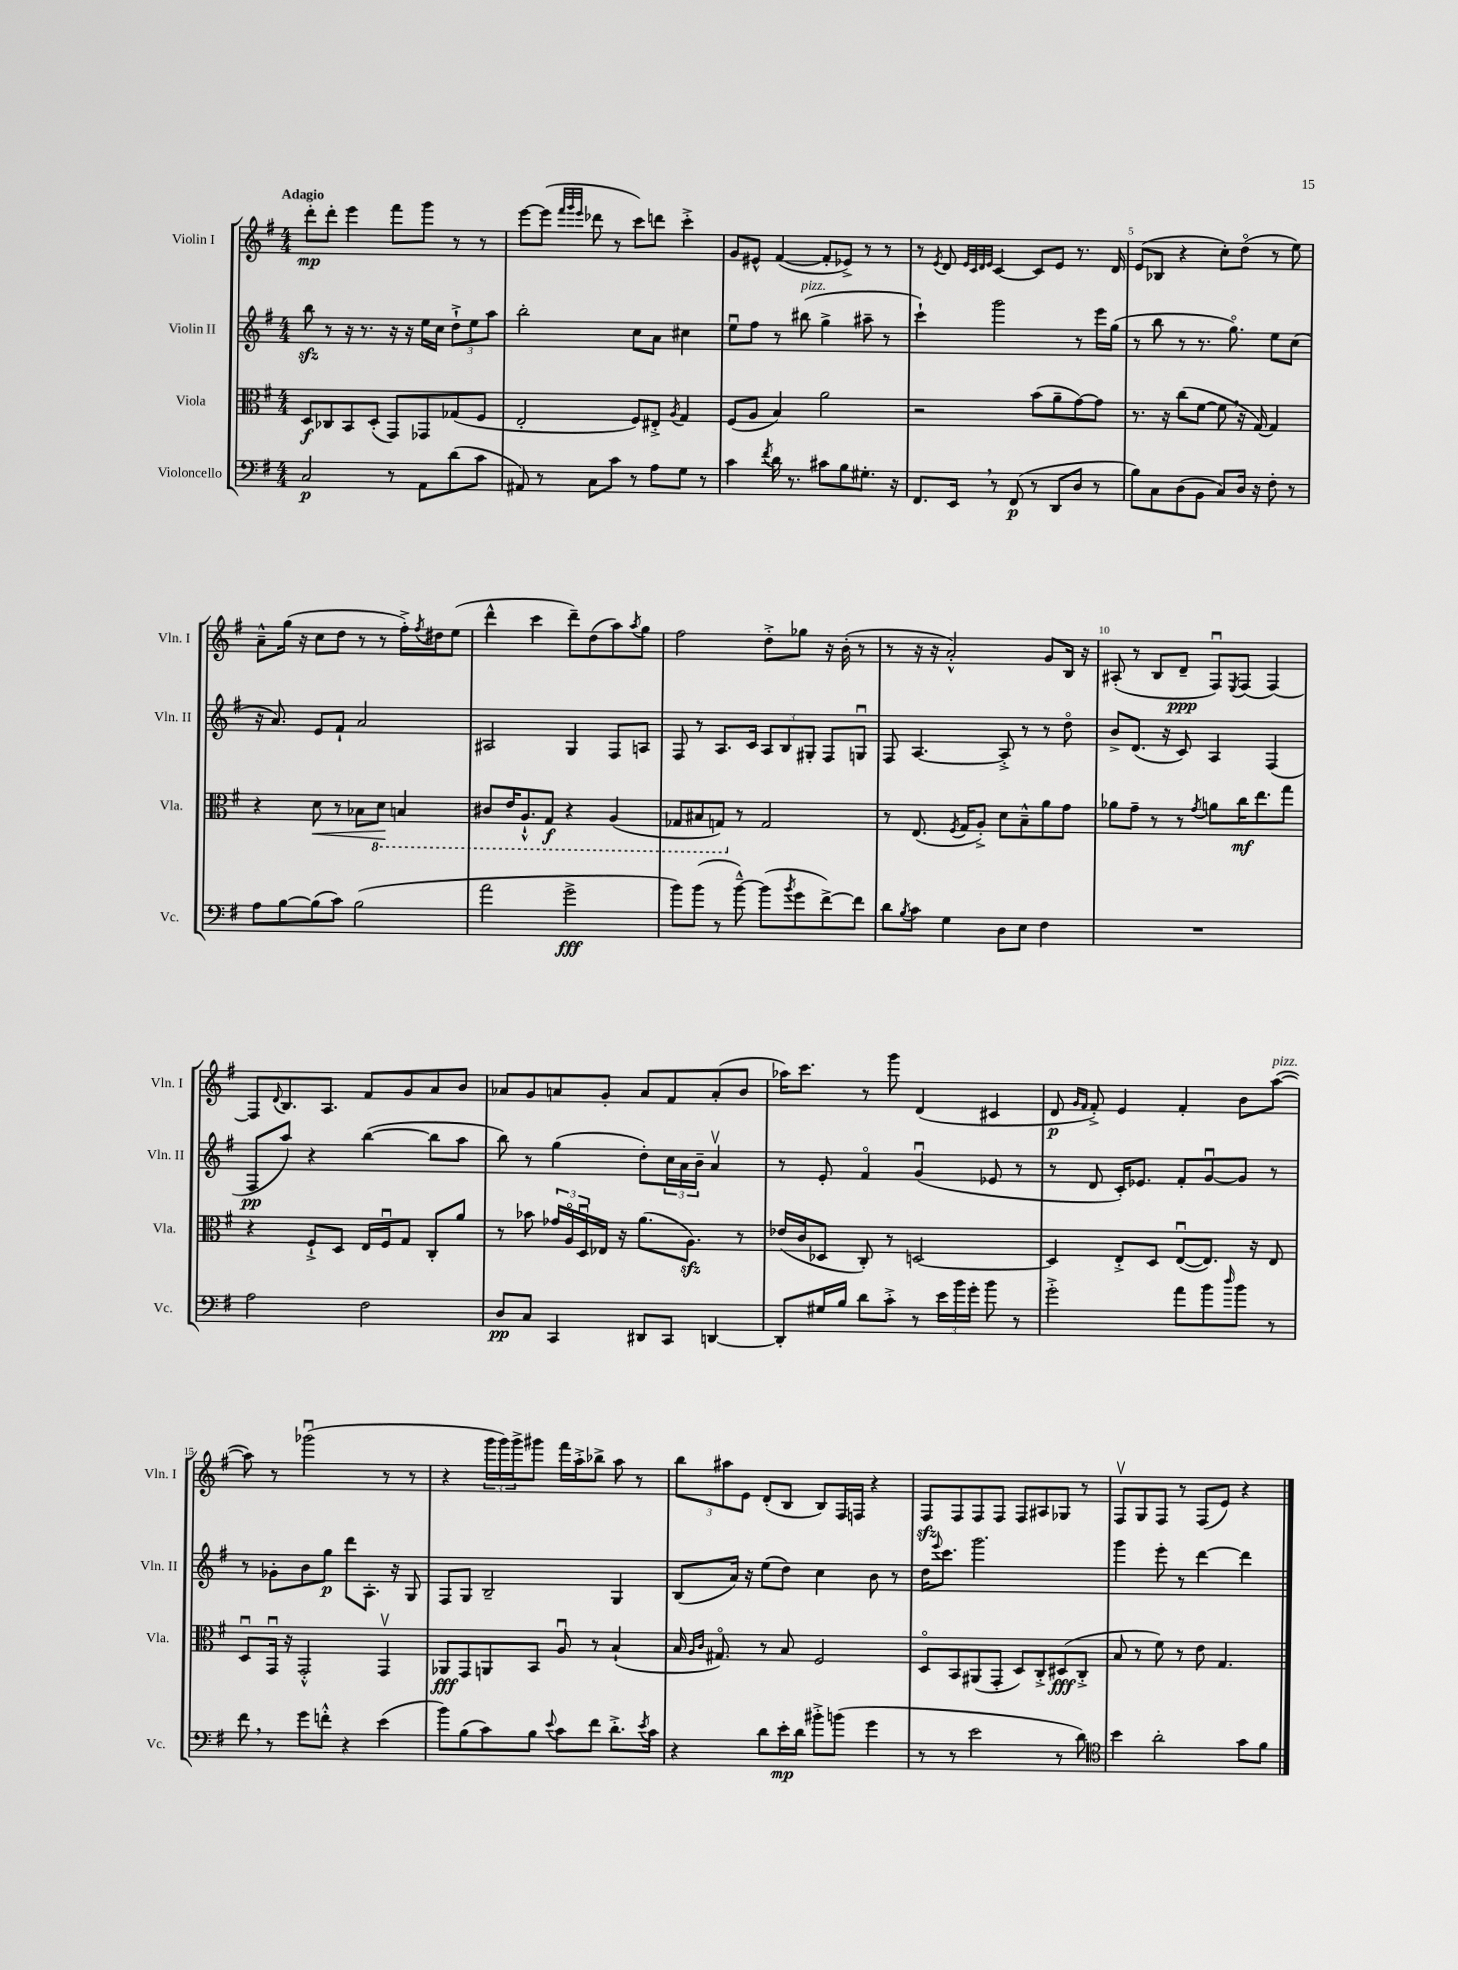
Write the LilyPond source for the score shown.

<<
\new StaffGroup <<
\new Staff = "s0" \with { instrumentName = "Violin I" shortInstrumentName = "Vln. I" } {
    \clef treble \key g \major \numericTimeSignature \time 4/4 \tempo "Adagio"
    d'''8-.\mp d'''8-. e'''4 fis'''8 g'''8 r8 r8 |
    e'''8~ e'''8( \grace { fis'''32 g'''32 e'''32 } des'''8 r8 c'''8) d'''8 c'''4-.-> |
    g'8 eis'8-^ fis'4~( fis'8-. ees'8->) r8 r8 |
    r8 \acciaccatura { e'8 } d'8 \grace { e'32 c'32 d'32 e'32 } c'4~ c'8 e'8 r8. d'16 |
    e'8( bes8 r4 c''8-.) d''8\flageolet( r8 e''8) |
    a'8---^ g''16( r16 c''8 d''8 r8 r8 fis''16-.->) \acciaccatura { fis''8 } dis''16 e''8( |
    d'''4-^ c'''4 d'''8--) d''8( a''8) \acciaccatura { a''8 } g''8 |
    fis''2 d''8-.-> ges''8 r16 b'16-.( r8 |
    r8 r16 r16 a'2-.-^) g'8 b16 r16 |
    ais8-.( r8 b8 d'8--\ppp fis8\downbow) \acciaccatura { e8 } fis8( fis4~) |
    fis8 \appoggiatura { d'8 } b8. a8. fis'8 g'8 a'8 b'8 |
    aes'8 g'8 a'8 g'8-. a'8 fis'8 a'8-.( b'8 |
    aes''16) c'''8. r8 g'''8 d'4( cis'4 |
    d'8\p \grace { g'16 fis'16 } fis'8-.->) e'4 fis'4-. b'8 a''8~^\markup { \italic "pizz." }( |
    a''8) r8 ges'''2\downbow( r8 r8 |
    r4 \tuplet 3/2 { g'''16 g'''16) g'''16-> } gis'''8 fis'''16 a''16-.-> bes''8-> a''8 r8 |
    \tuplet 3/2 { b''8 ais''8 e'8 } d'8-.( b8 b8) fis16 f16 r4 |
    fis8\sfz fis8 fis8 fis8 fis8 ais8 ges8 r8 |
    fis8\upbow g8 fis8 r8 fis8( e'8) r4 \bar "|." |
}
\new Staff = "s1" \with { instrumentName = "Violin II" shortInstrumentName = "Vln. II" } {
    \clef treble \key g \major \numericTimeSignature \time 4/4
    b''8\sfz r8 r16 r8. r16 r16 e''16 c''16 \tuplet 3/2 { d''8-!-> e''8 a''8 } |
    b''2-. c''8 a'8 cis''4 |
    e''8\downbow fis''8 r8 bis''8^\markup { \italic "pizz." }( g''4-> ais''8-- r8 |
    c'''4-!) g'''2 r8 e'''16 g''16( |
    r8 b''8 r8 r8. g''8.\flageolet) e''8 c''8( |
    r16 a'8.) e'8 fis'8-! a'2 |
    ais2 g4 fis8 a8 |
    fis8 r8 a8. c'16 \tuplet 3/2 { a8 b8 gis8-. } fis8 g8\downbow |
    fis8 a4.~ a8-.-> r8 r8 d''8\flageolet |
    b'8-> d'8.( r16 c'8) a4 fis4( |
    fis8\pp a''8) r4 b''4~( b''8 a''8 |
    b''8) r8 g''4( d''8-.) \tuplet 3/2 { c''16 a'16 b'16-- } a'4\upbow |
    r8 e'8-. fis'4\flageolet g'4\downbow( ees'8 r8 |
    r8 d'8 c'16-.) ees'8. fis'8-. g'8~\downbow g'8 r8 |
    r8 ges'8-. b'8 g''8\p d'''8 a8.-. r16 g8 |
    fis8 g8 b2-- g4 |
    b8( a'16) r16 e''8( d''8) c''4 b'8 r8 |
    d''16 \appoggiatura { e'''8 } c'''8. g'''2. |
    g'''4 e'''8-. r8 d'''4~ d'''4 \bar "|." |
}
\new Staff = "s2" \with { instrumentName = "Viola" shortInstrumentName = "Vla." } {
    \clef alto \key g \major \numericTimeSignature \time 4/4
    d8\f ces8 b,8 d8-.( g,8) ges,8 ges8( fis8 |
    e2-. fis8) eis8-.-> \acciaccatura { a8 } g4 |
    fis8( a8 b4) a'2 |
    r2 b'8( a'8-- g'8~) g'8 |
    r8. r16 c''8( fis'8~ fis'8 \breathe r16 g16~) g4 |
    r4 d'8\< r8 bes8 \ottava #-1 d8\! b,!4 |
    cis8 e16 a,8.-!-^ g,8\f r4 a,4( |
    ges,8 bis,8 g,8) \ottava #0 r8 g2 |
    r8 e8.( \acciaccatura { fis8 } g16 a8-.->) d'8 b8---^ a'8 g'8 |
    aes'8 g'8-- r8 r8 \acciaccatura { g'8 } a'8 c''16\mf e''8. g''8 |
    r4 fis8-!-> d8 e16 fis16\downbow g8 c8-. a'8 |
    r8 bes'8 \tuplet 3/2 { ges'16 a16\flageolet d16\downbow } ees16 r16 a'8.( a8.\sfz) r8 |
    ees'16( c'16 des8 c8-.) r8 d2~ |
    d4 e8-.-> d8 e8~\downbow( e8.) r16 e8 |
    d8\downbow g,16\downbow r16 g,2-.-^ g,4\upbow |
    aes,8\fff g,8 a,8 b,8 a8\downbow r8 b4-!( |
    b16 \grace { a16 c'16 } gis8.\flageolet) r8 b8 fis2 |
    d8\flageolet b,8 ais,8( g,8-. d8) c8-.-> dis8\fff( c8-.-> |
    b8 r8 fis'8) r8 e'8 g4. \bar "|." |
}
\new Staff = "s3" \with { instrumentName = "Violoncello" shortInstrumentName = "Vc." } {
    \clef bass \key g \major \numericTimeSignature \time 4/4
    c2\p r8 a,8 d'8( c'8 |
    ais,8) r8 c8 c'8 r8 a8 g8 r8 |
    c'4 \acciaccatura { fis'8 } d'16 r8. cis'8 b8 gis8.-. r16 |
    fis,8. e,16 \breathe r8 fis,8\p( r8 d,8 d8 r8 |
    b8) c8 d8( b,8 c8) d16 r16 fis8-. r8 |
    a8 b8~ b8( c'8) b2( |
    a'2 g'2->\fff |
    b'8) b'8( r8 b'8~---^) b'8( \acciaccatura { b'8 } g'8 fis'8~->) fis'8 |
    d'8 \acciaccatura { b8 } c'8 g4 d8 e8 fis4 |
    R1 |
    a2 fis2 |
    d8\pp c8 c,4 dis,8 c,8 d,4~ |
    d,8-. gis16 b16 d'8 c'8-.-> r8 \tuplet 3/2 { e'16 b'16 g'16-. } b'8 r8 |
    g'2-.-> a'8 b'8 \grace { d''16 } b'8 r8 |
    fis'8 \breathe r8 g'8 f'8-.-^ r4 e'4( |
    b'8) b8( c'8) b8 \appoggiatura { e'8 } c'8 fis'8 d'8.-.-> \acciaccatura { e'8 } c'16 |
    r4 d'8 e'16-.\mp d'16 bis'8-.-> b'8( g'4 |
    r8 r8 e'2 r8 d'8) |
    \clef tenor b'4 a'2-. g'8 fis'8 \bar "|." |
}
>>
>>
\layout { \context { \Score \override BarNumber.break-visibility = ##(#f #t #t) barNumberVisibility = #(every-nth-bar-number-visible 5) } }
